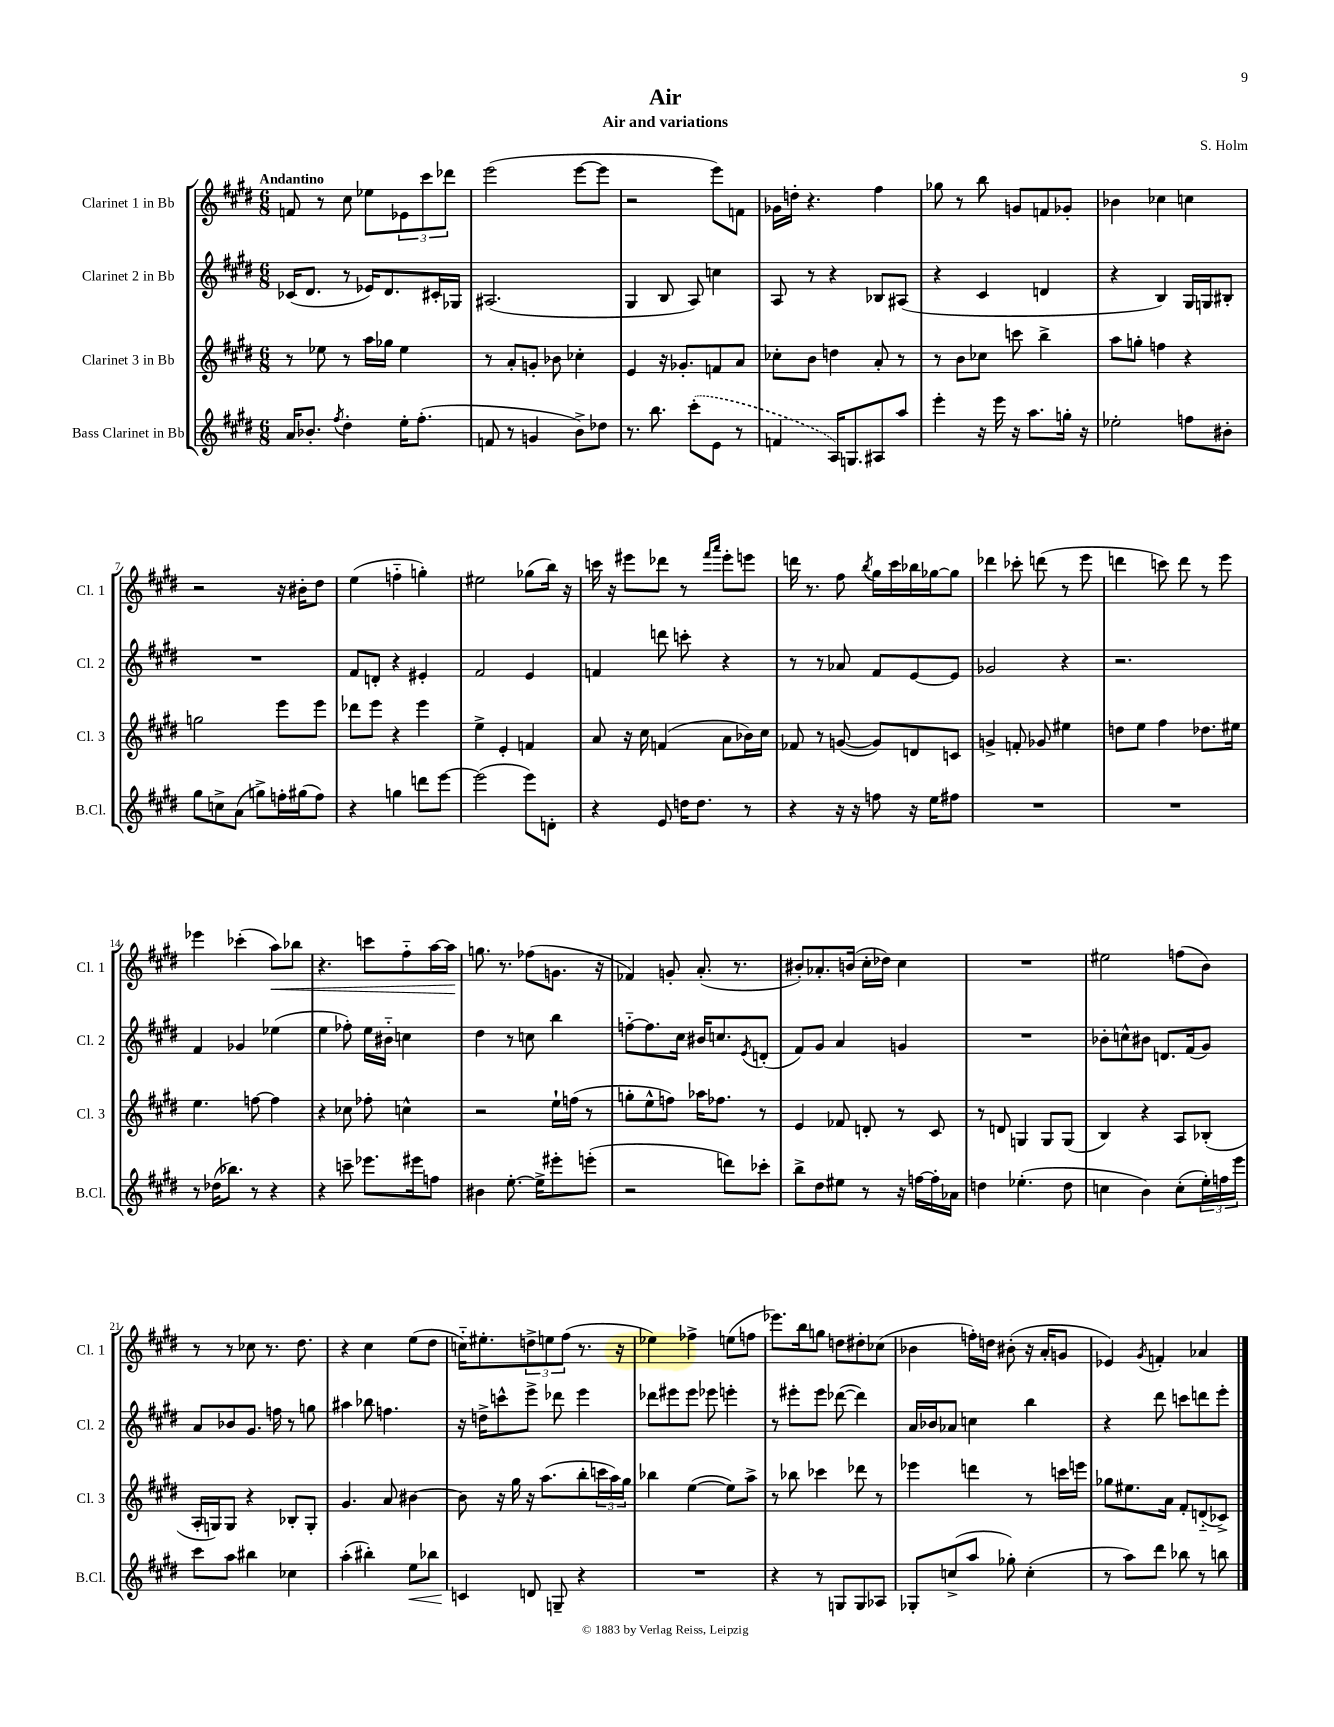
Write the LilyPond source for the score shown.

\header { title = "Air" composer = "S. Holm" subtitle = "Air and variations" }
<<
\new StaffGroup <<
\new Staff = "s0" \with { instrumentName = "Clarinet 1 in Bb" shortInstrumentName = "Cl. 1" } {
    \clef treble \key e \major \numericTimeSignature \time 6/8 \tempo "Andantino"
    f'8 r8 cis''8 ees''8 \tuplet 3/2 { ees'8 cis'''8 des'''8 } |
    e'''2( e'''8~ e'''8 |
    r2 e'''8) f'8 |
    ges'16 d''16-. r4. fis''4 |
    ges''8 r8 b''8 g'8 f'8 ges'8-. |
    bes'4 ces''4 c''4 |
    r2 r16 bis'16-. dis''8 |
    e''4( f''4-_ g''4-.) |
    eis''2 ges''8( b''16) r16 |
    c'''16 r16 eis'''8 des'''8 r8 \grace { fis'''16 a'''16 } eis'''8-. e'''8 |
    d'''16 r8. fis''8 \acciaccatura { b''8 } gis''16 cis'''16 bes''16 ges''16~ ges''8 |
    des'''4 ces'''8-. d'''8( r8 e'''8 |
    d'''4 c'''8) d'''8 r8 e'''8 |
    ees'''4 ces'''4-.( a''8\<) bes''8 |
    r4. c'''8 fis''8-_ a''16~ a''16\! |
    g''8. r8. fes''8( g'8. r16 |
    fes'4) g'8-. a'8.-.( r8. |
    bis'8-.) aes'8.-. b'16( cis''16-. des''16) cis''4 |
    R2. |
    eis''2 f''8( b'8) |
    r8 r8 ces''8 r8. dis''8. |
    r4 cis''4 e''8( dis''8 |
    c''16-_) eis''8.-. \tuplet 3/2 { d''8-> e''8 fis''8( } r8. r16 |
    ees''4) fes''4-> e''8( f''8 |
    ees'''8.) b''16 g''8 d''8 dis''8-. ces''8( |
    bes'4 f''16-.) d''16 bis'8-.( r16 a'16-. g'8 |
    ees'4) \acciaccatura { gis'8 } f'4-. aes'4 \bar "|." |
}
\new Staff = "s1" \with { instrumentName = "Clarinet 2 in Bb" shortInstrumentName = "Cl. 2" } {
    \clef treble \key e \major \numericTimeSignature \time 6/8
    ces'16( dis'8. r8 ees'16) dis'8. cis'16-. ges16 |
    ais2.( |
    gis4 b8 a8) c''4 |
    a8 r8 r4 bes8 ais8( |
    r4 cis'4 d'4 |
    r4 b4) gis16 g16 bis8-. |
    R2. |
    fis'8 d'8-. r4 eis'4-. |
    fis'2 e'4 |
    f'4 d'''8 c'''8-. r4 |
    r8 r8 aes'8 fis'8 e'8~ e'8 |
    ges'2 r4 |
    r2. |
    fis'4 ges'4 ees''4( |
    e''4 fes''8-.) e''16 bis'16-_ c''4 |
    dis''4 r8 c''8 b''4 |
    f''8~-_ f''8. cis''16 bis'16 c''8. \acciaccatura { e'8 } d'8-.( |
    fis'8) gis'8 a'4 g'4 |
    R2. |
    bes'8-. c''8-^ bis'8 d'8. fis'16( gis'8) |
    a'8 bes'8 gis'8. f''16 r8 g''8 |
    ais''4 bes''8 f''4. |
    r16 d''16-> c'''8-^ e'''8-> des'''8 e'''4 |
    des'''8 eis'''8 eis'''8 ees'''8 e'''4-. |
    r8 eis'''8-. eis'''8 des'''8~( des'''4) |
    a'16 bes'16 aes'8 c''4 b''4 |
    r4 dis'''8 c'''8 d'''8 e'''8-. \bar "|." |
}
\new Staff = "s2" \with { instrumentName = "Clarinet 3 in Bb" shortInstrumentName = "Cl. 3" } {
    \clef treble \key e \major \numericTimeSignature \time 6/8
    r8 ees''8 r8 a''16 ges''16 ees''4 |
    r8 a'8-. g'8-. bes'8 ces''4-. |
    e'4 r16 ges'8.-. f'8 a'8 |
    ces''8-. b'8 d''4 a'8-. r8 |
    r8 b'8 ces''8 c'''8 b''4-> |
    a''8 g''8-. f''4 r4 |
    g''2 e'''8 e'''8 |
    des'''8 e'''8 r4 e'''4 |
    e''4-> e'4-. f'4 |
    a'8 r16 cis''16 f'4( a'8 bes'16) cis''16 |
    fes'8 r8 g'8~( g'8) d'8 c'8 |
    g'4-> f'8-. ges'8 eis''4 |
    d''8 e''8 fis''4 des''8. eis''16 |
    e''4. f''8~ f''4 |
    r4 ces''8 fes''8-. c''4-^ |
    r2 e''16-! f''16( r8 |
    g''8-. e''8-^ f''8) aes''16 fes''8. r8 |
    e'4 fes'8 d'8-. r8 cis'8 |
    r8 d'8 g4 g8 g8( |
    b4) r4 a8 bes8-.( |
    a16-. g16) g8 r4 bes8-. g8-. |
    gis'4. a'8 bis'4~ |
    bis'8 r16 gis''16 r16 a''8.( b''8-. \tuplet 3/2 { c'''16 a''16) gis''16 } |
    bes''4 e''4~( e''8) a''8-> |
    r8 bes''8 ces'''4 des'''8 r8 |
    ees'''4 d'''4 r8 c'''16 e'''16 |
    ges''8 eis''8. a'16 fis'8-. d'8-_( ces'8->) \bar "|." |
}
\new Staff = "s3" \with { instrumentName = "Bass Clarinet in Bb" shortInstrumentName = "B.Cl." } {
    \clef treble \key e \major \numericTimeSignature \time 6/8
    a'16 bes'8.-. \acciaccatura { fis''8 } dis''4-. e''16-. fis''8.-.( |
    f'8 r8 g'4 b'8->) des''8 |
    r8. b''8. \once \slurDashed cis'''8-.( e'8 r8 |
    f'4 a16) g8. ais8 a''8 |
    e'''4-. r16 e'''16 r16 a''8. g''16-. r16 |
    ees''2-. f''8 bis'8-. |
    gis''8 c''8-> a'8( g''8->) f''16-. gis''16( f''8) |
    r4 g''4 d'''8 e'''8~ |
    e'''2( e'''8) d'8-. |
    r4 e'8 d''16 d''8. r8 |
    r4 r16 r16 f''8 r16 e''16 fis''8 |
    R2. |
    R2. |
    r8 des''16( bes''8.) r8 r4 |
    r4 c'''8-- ees'''8. eis'''16 f''8 |
    bis'4 e''8.~-. e''16-> eis'''8-. e'''8-.( |
    r2 d'''8) ces'''8-. |
    b''8-> dis''8 eis''8 r8 r16 f''16~ f''16-. aes'16 |
    d''4 ees''4.-.( d''8 |
    c''4 b'4) c''8-.( \tuplet 3/2 { e''16-.) f''16 e'''16 } |
    cis'''8 a''8 bis''4 ces''4 |
    a''4-.( bis''4-.) e''8\< bes''8 |
    c'4\! d'8 g8-- r4 |
    R2. |
    r4 r8 g8 g8 aes8 |
    ges8-. c''8->( a''8 ges''8-.) c''4-.( |
    r8 a''8) dis'''8 bes''8 r8 b''8 \bar "|." |
}
>>
>>
